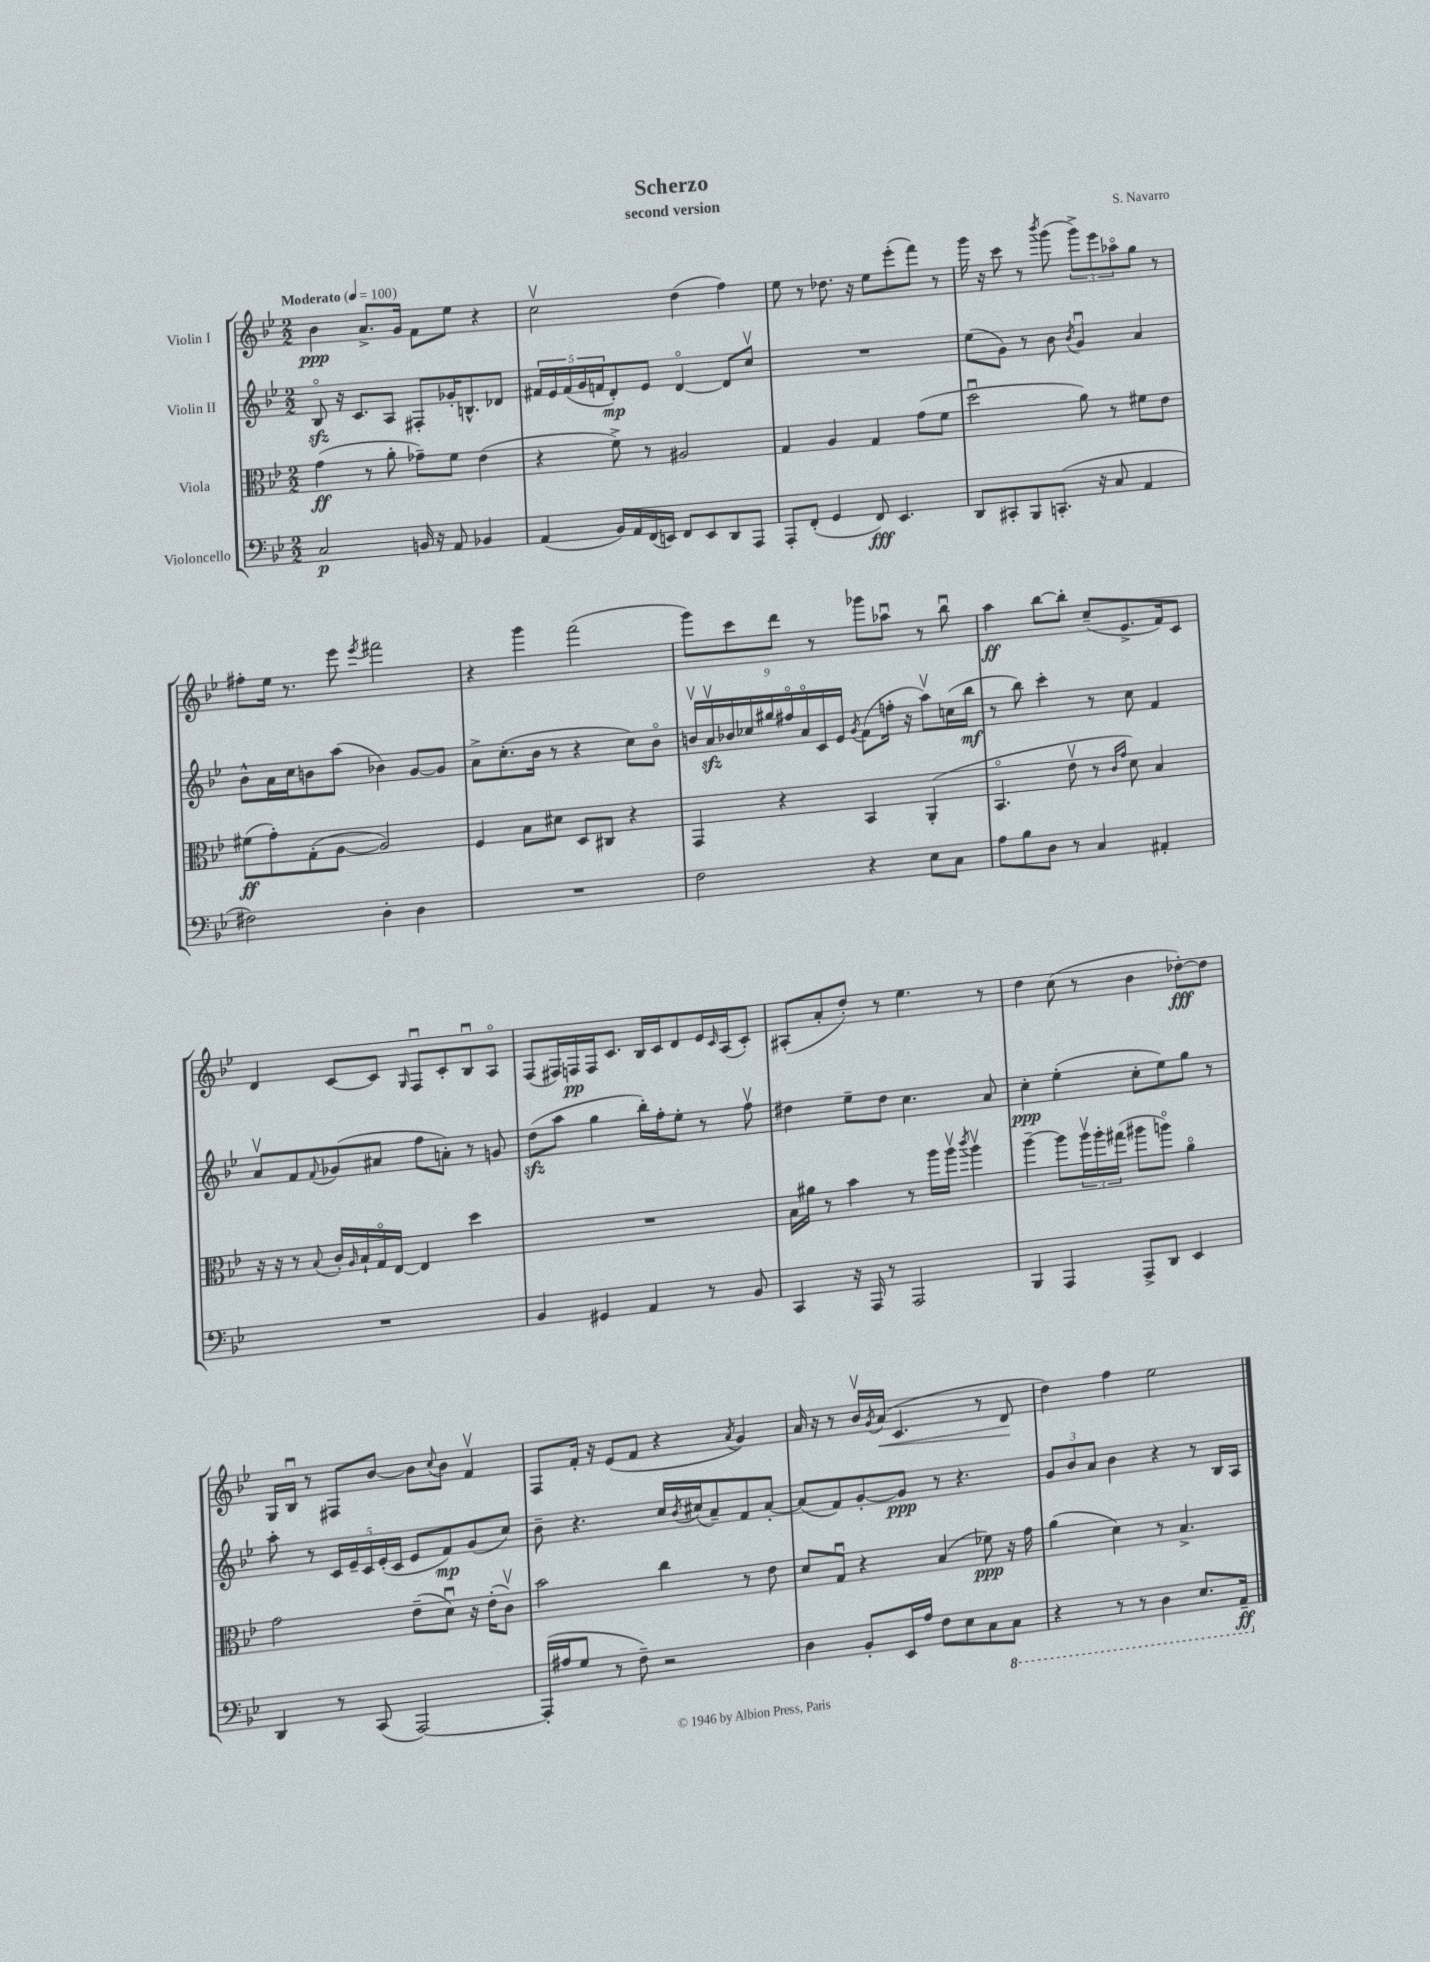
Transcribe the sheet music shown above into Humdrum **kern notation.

**kern	**kern	**kern	**kern
*staff4	*staff3	*staff2	*staff1
*clefF4	*clefC3	*clefG2	*clefG2
*k[b-e-]	*k[b-e-]	*k[b-e-]	*k[b-e-]
*M2/2	*M2/2	*M2/2	*M2/2
*MM100	*MM100	*MM100	*MM100
2C/	(4g\	8B-o/	4b-\
.	.	16r	.
.	.	8.c/L	.
.	8r	.	8.a^/L
.	8a'\	8A/J	.
.	.	.	16g/Jk
16BB/	8g-~\L)	8F#'/L	8f\L
16r	.	.	.
8AA/	8f\J	16g-'/K	8ee-\J
.	.	8.B^^/	.
4BB-/	(4e-\	.	4r
.	.	8d-/J	.
=	=	=	=
(4AA/	4r	20f#/LL	2ccv\
.	.	20e-/	.
.	.	(20f#/	.
.	.	20g/	.
.	.	20f/J	.
16BB-/LL)	8f^\)	8d'/)	.
16AA/	.	.	.
(16FF/	8r	8e-/J	.
16EE/JJ)	.	.	.
8FF/L	2A#/	[4do/	(4dd\
8EE/	.	.	.
8DD/	.	8d/]L	4ff\)
8AAA/J	.	8ccv/J	.
=	=	=	=
8AAA'/L	4G/	1r	8ee-\
(8FF'/J	.	.	8r
4GG/	4A/	.	8.dd-\
.	.	.	16r
8FF/)	4G/	.	8ee-\L
4.EE-/	.	.	(8eee-'\
.	(8g\L	.	8fff\J)
.	8f\J	.	8r
=	=	=	=
8DD/L	2ddu\	(8ee-\L	16ggg\
.	.	.	16r
8CC#'/	.	8g\J)	8ccc\
8BBB-/	.	8r	8r
.	.	.	8qbbb-/
(8.CC'/J	.	8b-\	(8ggg\
.	.	8qb-/	.
.	8a\)	4gu/	12ggg^\L)
16r	.	.	.
.	.	.	12eee-\
8C/	8r	.	.
.	.	.	12aa-o\
4AA/	8f#\L	4a/	8gg\J
.	8e-\J	.	8r
=	=	=	=
2F#\)	(8f#\L	8b-^^\L	8ff#'\L
.	8g'\)	16a\L	16ee-\Jk
.	.	16cc\J	8.r
.	(8G'\	8b\	.
.	[8A\J	(8aa\J	8eee-\
.	.	.	8qeee-/
4D'\	2A/])	4b-\)	2fff#\
4D\	.	[8g/L	.
.	.	8g/]J	.
=	=	=	=
1r	4F/	8a^\L	4r
.	.	(8.cc'\	.
.	8B-\L	.	4ggg\
.	.	16b-\Jk	.
.	8d#\J	8r	.
.	8D/L	4r	(2fff\
.	8C#/J	.	.
.	4r	8cc\L)	.
.	.	8b-o\J	.
=	=	=	=
2F\	4GG/	18bv/LL	8ggg\L)
.	.	18av/	.
.	.	18b-/	.
.	.	.	8ccc\
.	.	18cc-/	.
.	.	18gg#/	.
.	4r	.	8ddd\J
.	.	18ff#o/	.
.	.	18ao/	.
.	.	.	8r
.	.	18c/	.
.	.	18e-/JJ	.
.	.	8qg/	.
4r	4BB-/	(8f\L	8ggg-\L
.	.	16ff'\Jk	8aa-u\J
.	.	16r	.
8E-\L	(4AA'/	8aav\L)	8r
8C\J	.	(16cc\L	8bb-u\
.	.	16bb-\JJ	.
=	=	=	=
8A\L	4.BB-o/	8r	4aa\
8B-\	.	8bb-\)	.
8D\J	.	4ccc'\	[8bb-\L
8r	8e-v\	.	8bb-'\]J
4C/	8r	8r	(8cc~/L
.	16qqc/LL	.	.
.	16qqg/JJ	.	.
.	8d\)	8cc\	8.e-^/
4AA#'/	4B-/	4f/	.
.	.	.	16f/k)
.	.	.	8c/J
=	=	=	=
1r	16r	8av/L	4d/
.	16r	.	.
.	8r	8f/	.
.	8qqB-/	8qqf/	.
.	16c'/LL	(8g-/	[8c/L
.	16qqA/	.	.
.	16B-`/	.	.
.	16Go/	8a#/J	8c/]J
.	[16E-/JJ	.	.
.	.	.	16qqG/
.	4E-/]	8ff\L	8Fu/L
.	.	8a'\J)	8c'/
.	4dd\	8r	8B-u/
.	.	8g/	8Ao/J
=	=	=	=
4BB-/	1r	(8dd\L	(8F/L
.	.	8aa\J	16F#/L)
.	.	.	16F/
4GG#/	.	4gg\	16F/J
.	.	.	8.c/J
4AA/	.	16bb-'\LL)	16B-/LL
.	.	16ff'\J	16c/J
.	.	8ee-'\J	8d/
8r	.	8r	16e-/L
.	.	.	16qqc/
.	.	.	(16A/J
8BB-/	.	8ffv\	8c'/J)
=	=	=	=
4CC/	16B-\LL	4dd#\	(8A#'/L
.	16a#\JJ	.	.
.	8r	.	8a'/
16r	4b-\	8ee-~\L	8dd'/J)
16AAA/	.	.	.
8r	.	8dd#\J	8r
2AAA/	8r	4.cc\	4.ee-\
.	16aa\LL	.	.
.	16aav\JJ	.	.
.	8qccc/	.	.
.	4aav\	.	.
.	.	8a/	8r
=	=	=	=
4BBB-/	[4aa~\	4cc'\	4dd\
4AAA/	8aa\]L	(4ee-'\	(8cc\
.	24aav\L	.	8r
.	24aa'\	.	.
.	(24gg#\JJ	.	.
8AAA^/L	8aa#\L	8cc'\L	4b-\
8DD/J	8aao\J)	8ee-\)	.
4EE-/	4ao\	8gg\J	[8dd-'\L)
.	.	8r	8dd-\]J
=	=	=	=
4DD/	2g\	8aa'\	16G/LL
.	.	.	16B-u/JJ
.	.	8r	8r
8r	.	20c/LL	8F#/L
.	.	20e-~/	.
.	.	20c/	.
(8CC/	.	.	[8b-/J
.	.	(20e-'/	.
.	.	20c/JJ	.
[2AAA/)	(8e-~\L	8e-/L	8b-\]L
.	.	.	8qqcc/
.	8du\J)	8f/)	8b-\J
.	16r	(8g/	4fv/
.	(16e-'\LK	.	.
.	8cv\J)	8cc/J)	.
=	=	=	=
(16AAA'/]LL	2b-\	8b-~\	8F/L
16A#/J	.	.	.
8G/J	.	4.r	16f'/Jk
.	.	.	16r
8r	.	.	(8e-/L
8F~\)	.	.	8f/J
2r	4cc\	16cc/LL	4r
.	.	8qb-/	.
.	.	(16cc#/J	.
.	.	8a~/)	.
.	.	.	8qa/
.	8r	8f/	4g/)
.	8e-\	[8a'/J	.
=	=	=	=
4D\	8d/L	(8a/]L	16a/
.	.	.	16r
.	8Gu/J	8f/)	8r
8BB-'/L	4r	[8g'/	16b-v/LL
.	.	.	8qg/
.	.	.	(16a/JJ
16EE-/L	.	8g/]J	4.c/
16A/JJ	.	.	.
8F\L	(4B-/	8r	.
8E-\	.	4.r	.
8C\	8f-\)	.	8r
8CC\J	16r	.	8d/
.	16g\	.	.
=	=	=	=
4r	(4a\	12g/L	4dd\)
.	.	12b-/	.
.	.	12a/J	.
8r	4d\)	4b-\	4ff\
8r	.	.	.
4DD\	8r	4r	2ee-\
.	4.B-^/	.	.
8.EE-/L	.	8r	.
.	.	16B-/LL	.
16AAA~/Jk	.	16A/JJ	.
==	==	==	==
*-	*-	*-	*-
